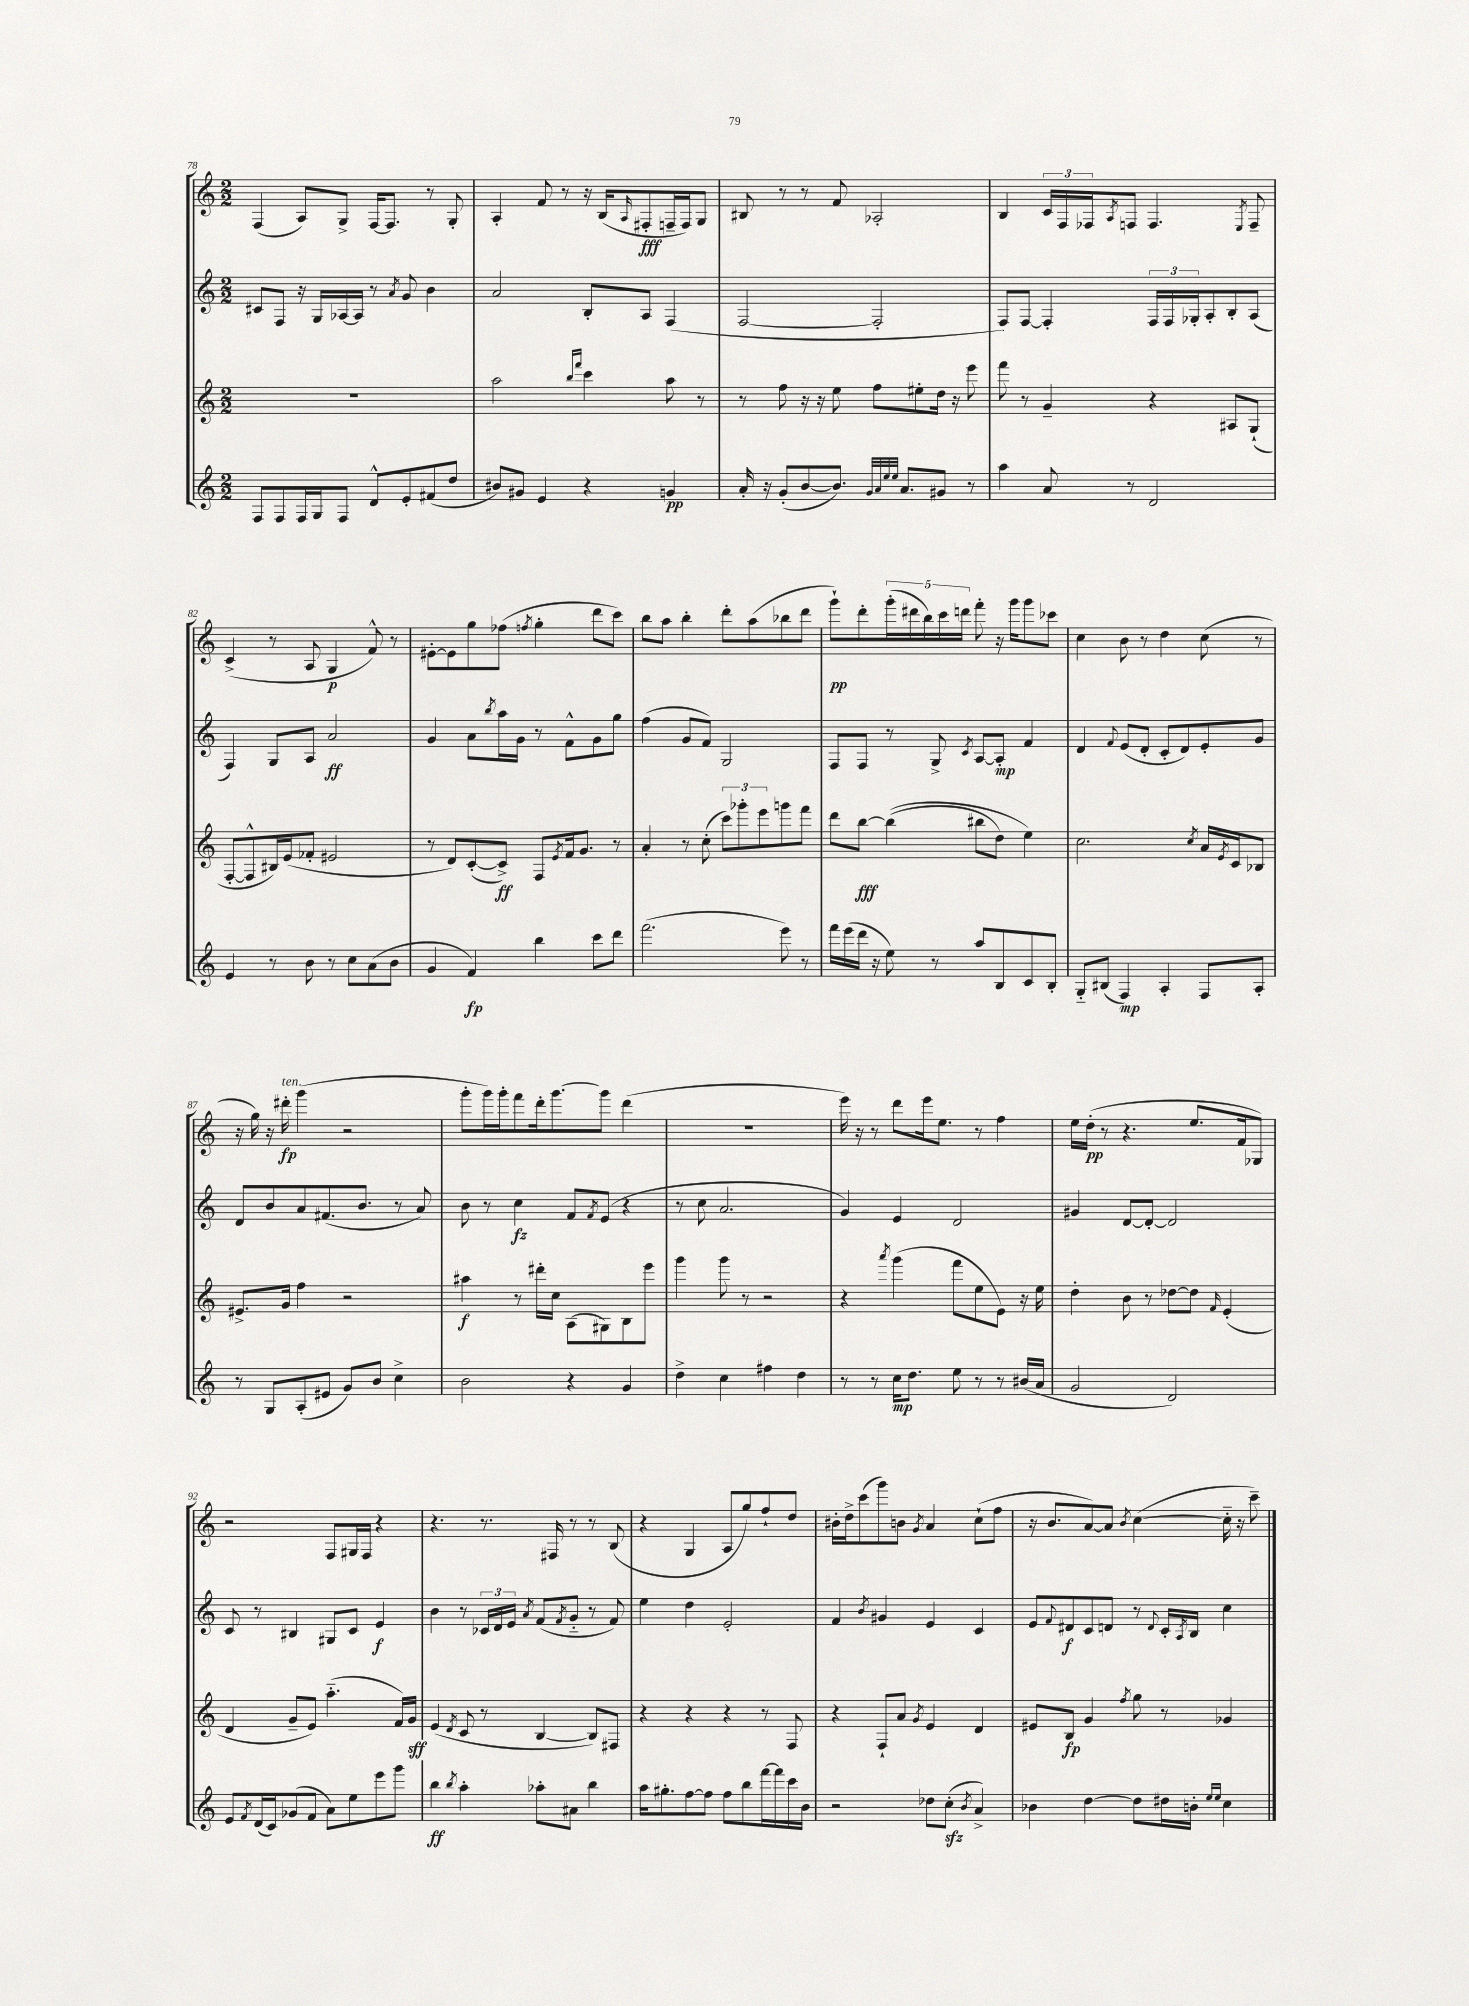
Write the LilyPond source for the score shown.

<<
\new StaffGroup <<
\new Staff = "s0" {
    \clef treble \key c \major \numericTimeSignature \time 2/2
    f4( a8) g8-> f16~ f8. r8 g8-. |
    a4-. f'8 r8 r16 b16( \grace { a16 } fis8-.\fff f16-- f16) g8 |
    bis8 r8 r8 f'8 aes2-. |
    b4 \tuplet 3/2 { c'16 f16 fes16 } \acciaccatura { a8 } f8 f4. \acciaccatura { e8 } f8-- |
    c'4->( r8 a8 g4\p f'8-^) r8 |
    eis'8~-. eis'8 g''8 fes''8( \acciaccatura { f''8 } g''4-. d'''8 c'''8) |
    b''8 a''8 b''4-. d'''8-. a''8( bes''8 d'''8 |
    g'''8-!\pp) d'''8-. \tuplet 5/4 { g'''16-.( dis'''16 b''16) c'''16 d'''16 } f'''8-. r16 g'''16 g'''8 ces'''8 |
    c''4 b'8 r8 d''4 c''8( r8 |
    r16 g''16) r16 dis'''16-.\fp^\markup { \italic "ten." } g'''4( r2 |
    g'''8-. g'''16) g'''16-. f'''8 d'''16-. g'''8.~ g'''8 d'''4( |
    R1 |
    e'''16) r16 r8 d'''8 e'''16 e''8. r8 f''4 |
    e''16 d''16-.\pp( r8 r4. e''8. f'16 ges8) |
    r2 f8 gis16 f16 r4 |
    r4. r8. fis16 r8 r8 b8( |
    r4 g4 a8 g''8) f''8-! d''8 |
    bis'16-. d''16-> c'''8( g'''8) b'8 \acciaccatura { g'8 } a'4 c''8-!( f''8 |
    r16 b'8. a'8~) a'8 \acciaccatura { b'8 } c''4~( c''16-_ r16 c'''8--) \bar "|." |
}
\new Staff = "s1" {
    \clef treble \key c \major \numericTimeSignature \time 2/2
    cis'8 f8 r16 g16 aes16~ aes16 r8 \acciaccatura { a'8 } g'8 b'4 |
    a'2 b8-. a8 f4( |
    f2~ f2-. |
    f8) f8~ f4-. \tuplet 3/2 { f16 f16 ges16-. } a8-. b8-. a8( |
    f4) g8 a8 a'2\ff |
    g'4 a'8 \acciaccatura { b''8 } a''16 g'16 r8 f'8-^ g'8 g''8 |
    f''4( g'8 f'8) g2 |
    f8 f8 r8 g8-> \acciaccatura { c'8 } a8~ a8-.\mp f'4 |
    d'4 \appoggiatura { f'8 } e'8( d'8-. c'8-. d'8) e'8-. g'8 |
    d'8 b'8 a'8 fis'8.( b'8. r8 a'8) |
    b'8 r8 c''4\fz f'8 \acciaccatura { f'8 } e'8( r4 |
    r8 c''8 a'2. |
    g'4) e'4 d'2 |
    gis'4 d'8~ d'8~-. d'2 |
    c'8 r8 bis4 gis8 c'8 e'4\f |
    b'4 r8 \tuplet 3/2 { ces'16 d'16 e'16 } \acciaccatura { a'8 } f'8( \acciaccatura { f'8 } g'8-_ r8 f'8) |
    e''4 d''4 e'2-. |
    f'4 \acciaccatura { b'8 } gis'4 e'4 c'4 |
    e'8 \appoggiatura { f'8 } dis'8\f c'8 d'8 r8 \appoggiatura { d'8 } c'16-. \acciaccatura { a8 } b16 c''4 \bar "|." |
}
\new Staff = "s2" {
    \clef treble \key c \major \numericTimeSignature \time 2/2
    R1 |
    a''2 \grace { b''16 f'''16 } c'''4 a''8 r8 |
    r8 f''8 r16 r16 e''8 f''8 eis''8-. d''16 r16 e'''8 |
    f'''8 r8 g'4-- r4 ais8 g8-!( |
    f8~-. f8-^ bis16) e'16( fes'8-. eis'2 |
    r8 d'8) c'8~-.( c'8->\ff) f8 \acciaccatura { e'8 } f'16 g'8. r8 |
    a'4-. r8 c''8-.( \tuplet 3/2 { c'''8) ges'''8-. e'''8 } g'''8 f'''8 |
    d'''8 b''8~\fff b''4(\( bis''8 d''8) e''4\) |
    c''2. \acciaccatura { c''8 } a'16 \acciaccatura { e'8 } c'16 bes8 |
    eis'8.-> g'16 f''4 r2 |
    ais''4\f r8 dis'''16-. c''16 a8( gis8) b8 e'''8 |
    g'''4 g'''8 r8 r2 |
    r4 \acciaccatura { a'''8 } g'''4( f'''8 e''8 e'8) r16 e''16 |
    d''4-. b'8 r8 des''8~ des''8 \grace { f'16 } e'4-.( |
    d'4 g'8-- e'8) a''4.-_( f'16) g'16\sff |
    e'4( \acciaccatura { d'8 } c'8 r8 b4~ b8) fis8 |
    r4 r4 r4 r8 f8 |
    r4 f8-! a'8 \acciaccatura { g'8 } e'4 d'4 |
    eis'8 b8\fp g'4 \acciaccatura { f''8 } g''8 r8 ges'4 \bar "|." |
}
\new Staff = "s3" {
    \clef treble \key c \major \numericTimeSignature \time 2/2
    f8 f8 f16 g16 f8 d'8-^ e'8-. fis'8( d''8 |
    bis'8) gis'8 e'4 r4 g'4\pp |
    a'16-. r16 g'8-.( b'8~ b'8.) \grace { g'32 a'32 e''32 e''32 } a'8. gis'8 r8 |
    a''4 a'8 r8 d'2 |
    e'4 r8 b'8 r8 c''8 a'8( b'8 |
    g'4 f'4\fp) b''4 c'''8 d'''8 |
    f'''2.( e'''8) r8 |
    f'''16 e'''16( d'''16 r16 e''8) r8 a''8 b8 c'8 b8-. |
    g8-_ bis8( f4\mp) a4-. f8 a8-. |
    r8 g8 a8-.( eis'8 g'8) b'8 c''4-> |
    b'2 r4 g'4 |
    d''4-> c''4 fis''4 d''4 |
    r8 r8 c''16\mp d''8. e''8 r8 r8 bis'16( a'16 |
    g'2 d'2) |
    e'8 \acciaccatura { f'8 } d'16( c'16) ges'8( f'8 a'8) e''8 e'''8 g'''8 |
    b''4\ff \acciaccatura { b''8 } a''4-. aes''8-. ais'8 b''4 |
    a''16 gis''8.-. f''8~ f''8 f''8 b''8 f'''16~ f'''16 c'''16 b'16 |
    r2 des''8 c''8-.\sfz( \acciaccatura { b'8 } a'4->) |
    bes'4 d''4~ d''8 dis''16 b'16-. \grace { e''16 e''16 } c''4 \bar "|." |
}
>>
>>
\layout { \context { \Score currentBarNumber = #78 } }
